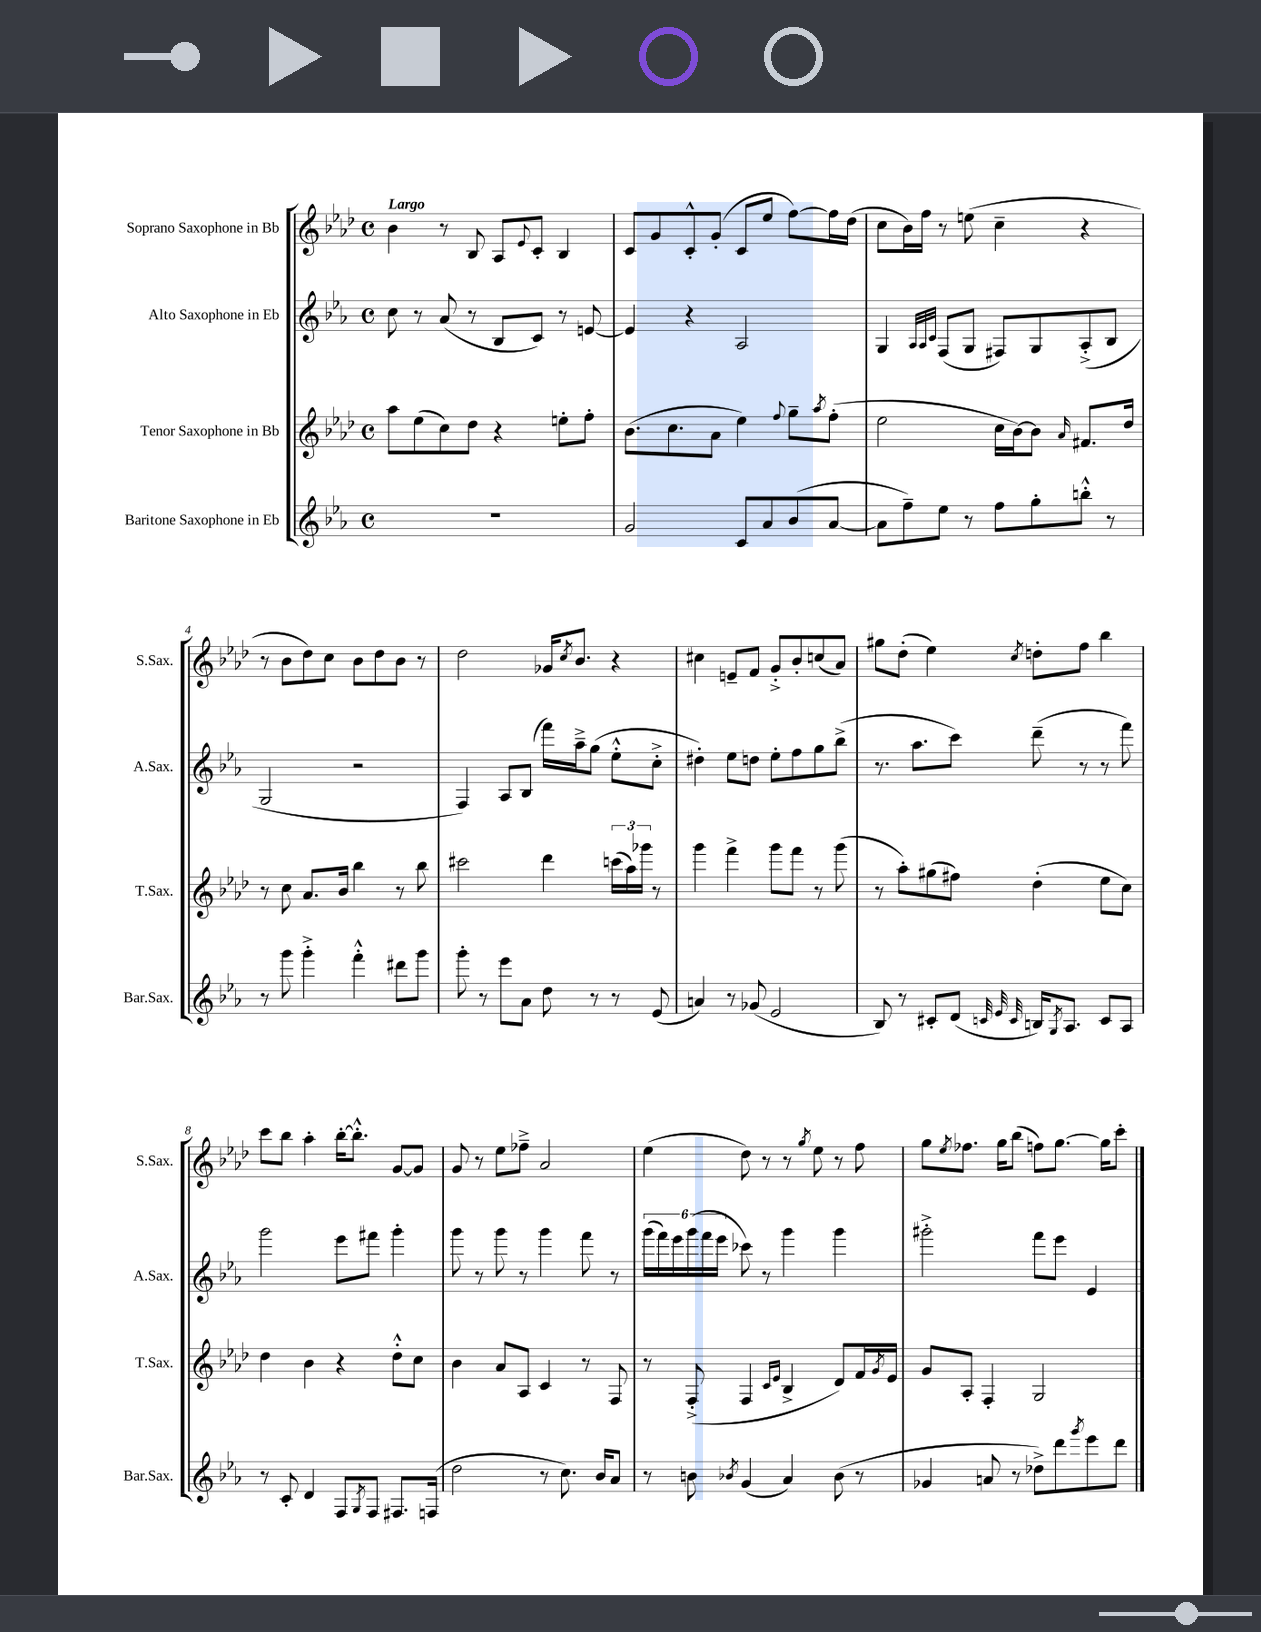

**kern	**kern	**kern	**kern
*staff4	*staff3	*staff2	*staff1
*clefG2	*clefG2	*clefG2	*clefG2
*k[b-e-a-]	*k[b-e-a-d-]	*k[b-e-a-]	*k[b-e-a-d-]
*M4/4	*M4/4	*M4/4	*M4/4
*met(c)	*met(c)	*met(c)	*met(c)
1r	8aa-	8cc	4b-
.	(8ee-	8r	.
.	8cc)	(8a-	8r
.	8dd-	8r	8B-
.	4r	8B-	8A-
.	.	.	8qqe-
.	.	8c)	8c'
.	8ee'	8r	4B-
.	8ff'	[8e	.
=	=	=	=
2g	(8.b-	4e]	8c
.	.	.	8g
.	8.cc	.	.
.	.	4r	8c'^^
.	8a-	.	(8g'
8c	4ee-)	2A-	8c
8a-	.	.	8ee-
.	8qqff	.	.
(8b-	8gg~	.	[8ff)
.	8qaa-	.	.
[8a-	(8ff'	.	16ff]
.	.	.	(16dd-
=	=	=	=
8a-]	2ee-	4G	8cc
8ff~)	.	.	16b-)
.	.	.	16ff
.	.	32qqA-	.
.	.	32qqA-	.
.	.	32qqc	.
8ee-	.	(8F	8r
8r	.	8G	(8ee
8ff	16cc	8F#)	4cc~
.	[16b-)	.	.
8gg'	8b-]	8G	.
.	16qqa-	.	.
8bb'^^	8.f#	(8A-'^	4r
8r	.	8B-	.
.	16dd-	.	.
=	=	=	=
8r	8r	2G	8r
8ggg	8cc	.	8b-
4ggg'^	8.a-	.	8dd-)
.	.	.	8cc
.	16b-	.	.
4fff'^^	4bb-	2r	8b-
.	.	.	8dd-
8ddd#	8r	.	8b-
8ggg	8bb-	.	8r
=	=	=	=
8ggg'	2ccc#	4F)	2dd-
8r	.	.	.
8eee-	.	8A-	.
8a-	.	(8B-	.
8dd	4ddd-	16fff)	16g-
.	.	.	8qcc
.	.	16aa-~^	8.b-
8r	.	(8gg	.
8r	(24ccc	8ee-'^^	4r
.	24aa-)	.	.
.	24ggg-	.	.
(8e-	8r	8cc'^	.
=	=	=	=
4a)	4ggg	4dd#')	4cc#
8r	4fff^	8ee-	8e~
(8g-	.	8dd	8f
2e-	8ggg	8ee-'	8g'^
.	8fff	8ff	8b-'
.	8r	8gg	(8cc
.	(8ggg	(8bb-^	8a-)
=	=	=	=
8B-)	8r	8.r	8gg#
8r	8aa-')	.	(8dd-'
.	.	8.aa-	.
8c#'	(8gg#	.	4ee-)
(8d	8ff#)	8ccc)	.
32qqc	.	.	.
32qqe-	.	.	.
32qqc	.	.	8qcc
16B)	(4dd-'	(8ddd~	8dd'
8qG	.	.	.
8.A-	.	.	.
.	.	8r	8ff
8c	8ee-	8r	4bb-
8A-	8cc)	8fff)	.
=	=	=	=
8r	4dd-	2ggg	8ccc
8c'	.	.	8bb-
4d	4b-	.	4aa-'
8F	4r	8eee-	[16bb-'
.	.	.	8.bb-'^^]
8qG	.	.	.
8F	.	8fff#	.
8.F#	8dd-'^^	4ggg'	[8g
.	8cc	.	8g]
(16F	.	.	.
=	=	=	=
2dd	4b-	8ggg	8g
.	.	8r	8r
.	8a-	8ggg	8ee-
.	8A-	8r	8ff-~^
8r	4c	4ggg	2a-
8.cc)	.	.	.
.	8r	8fff	.
16b-	.	.	.
8a-	8F	8r	.
=	=	=	=
8r	8r	(24ggg	(4ee-
.	.	24fff)	.
.	.	24eee-	.
8b	(8F'^	(24ggg	.
.	.	24fff	.
.	.	24eee-	.
8qb-	.	.	.
(4g	4F	8ccc-)	8dd-)
.	.	8r	8r
.	16qqc	.	.
.	16qqe-	.	.
4a-)	4B-^	4ggg	8r
.	.	.	8qgg
.	.	.	8ee-
(8b-	8d-)	4ggg	8r
8r	16f	.	8ff
.	8qg	.	.
.	16e-	.	.
=	=	=	=
4g-	8g	2ggg#'^	8gg
.	.	.	8qee-
.	8A-'	.	8.ff-
8a	4F'	.	.
.	.	.	16gg
8r	.	.	(8bb-
8dd-^)	2G	8fff	8ff)
8ddd	.	8eee-	[8.gg
8qggg	.	.	.
8eee-	.	4e-	.
.	.	.	16gg]
8ddd	.	.	8ccc'
==	==	==	==
*-	*-	*-	*-
